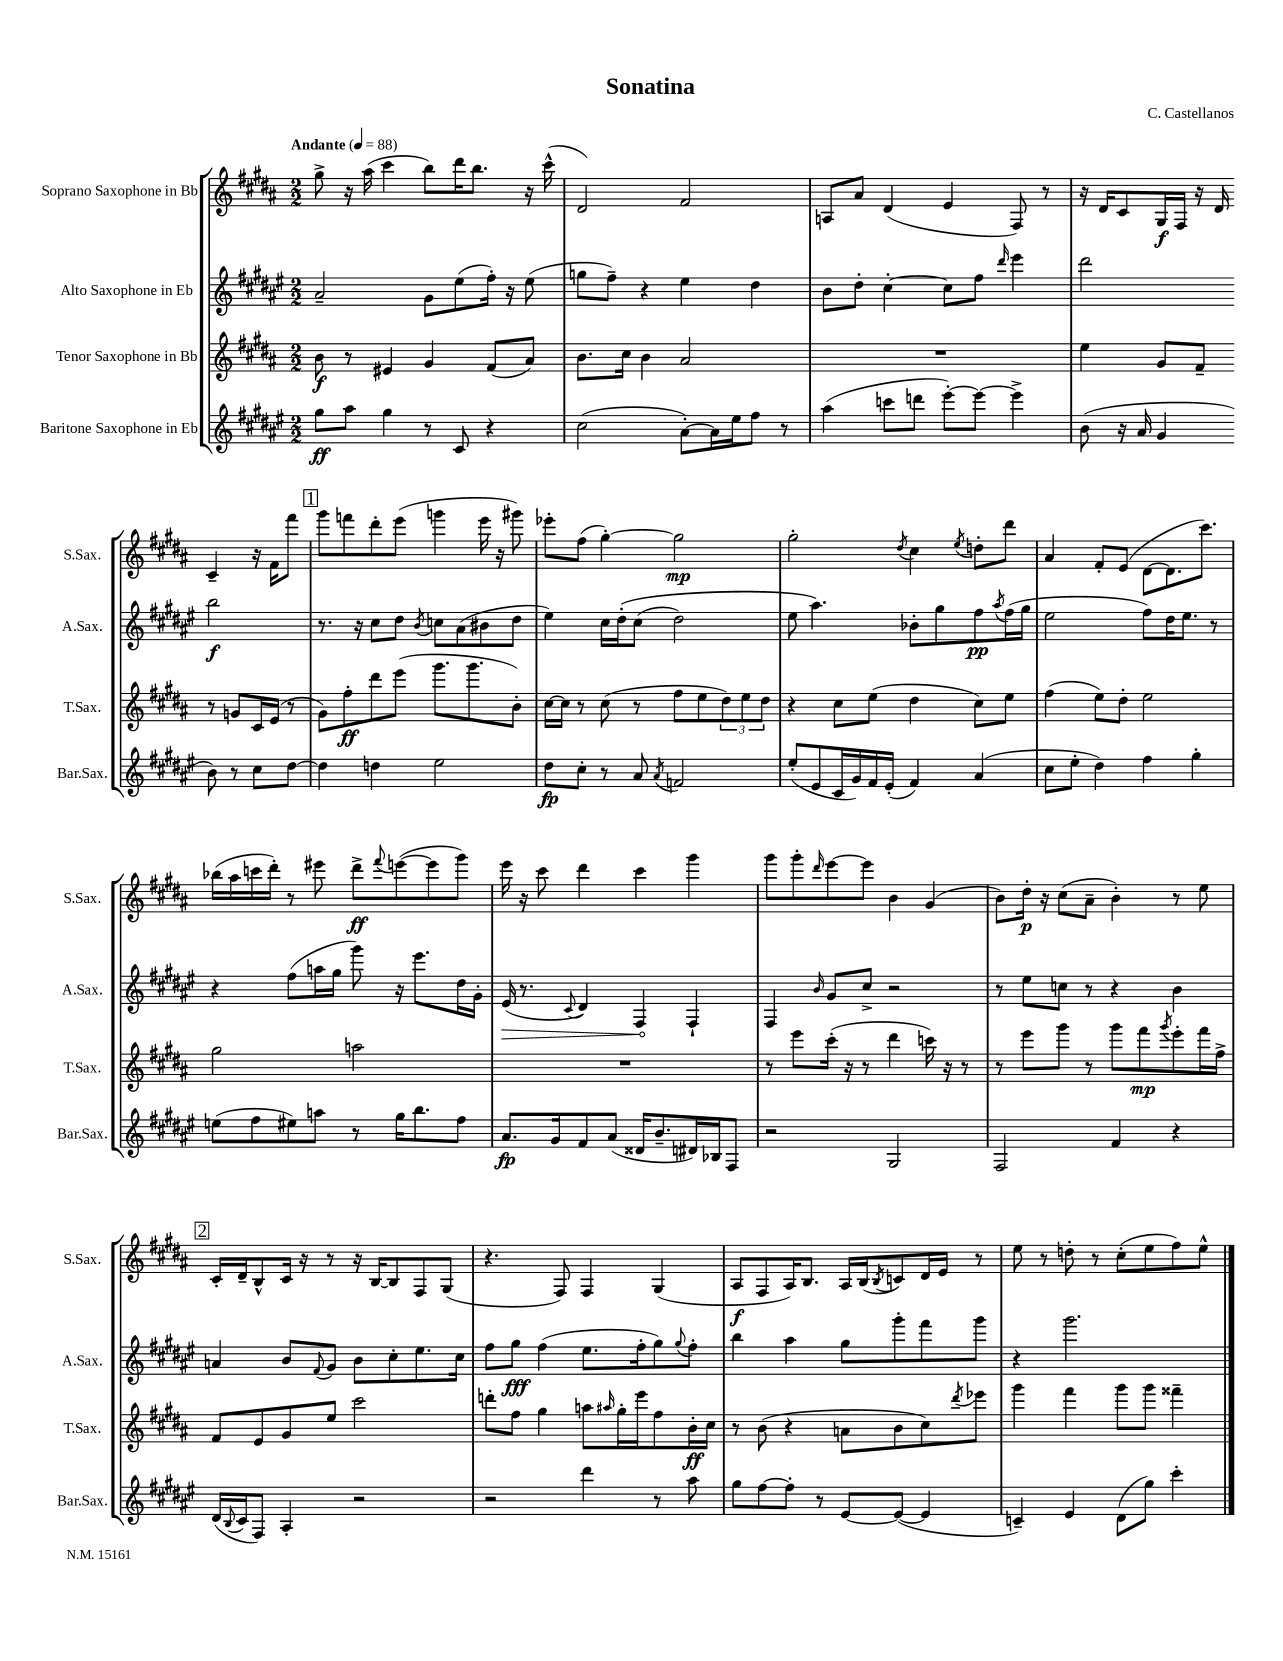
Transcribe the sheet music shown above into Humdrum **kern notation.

**kern	**kern	**kern	**kern
*staff4	*staff3	*staff2	*staff1
*clefG2	*clefG2	*clefG2	*clefG2
*k[f#c#g#d#a#e#]	*k[f#c#g#d#a#]	*k[f#c#g#d#a#e#]	*k[f#c#g#d#a#]
*M2/2	*M2/2	*M2/2	*M2/2
*MM88	*MM88	*MM88	*MM88
8gg#	8b	2a#~	8gg#^
8aa#	8r	.	16r
.	.	.	(16aa#
4gg#	4e#	.	4ccc#
8r	4g#	8g#	8bb)
8c#	.	(8ee#	16ddd#
.	.	.	8.bb
4r	(8f#	16ff#')	.
.	.	16r	.
.	8a#)	(8ee#	16r
.	.	.	(16ccc#^^
=	=	=	=
(2cc#	8.b	8gg	2d#)
.	.	8ff#~)	.
.	16cc#	.	.
.	4b	4r	.
[8a#')	2a#	4ee#	2f#
16a#]	.	.	.
16ee#	.	.	.
8ff#	.	4dd#	.
8r	.	.	.
=	=	=	=
(4aa#	1r	8b	8A
.	.	8dd#'	8a#
8ccc	.	[4cc#'	(4d#
8ddd	.	.	.
[8eee#')	.	8cc#]	4e
8eee#_	.	8ff#	.
.	.	16qqddd#	.
4eee#^]	.	4eee#	8F#)
.	.	.	8r
=	=	=	=
(8b	4ee	2ddd#	16r
.	.	.	16d#
16r	.	.	8c#
16a#	.	.	.
4g#	8g#	.	16G#
.	.	.	16F#
.	8f#~	.	16r
.	.	.	16d#
8b)	8r	2bb	4c#~
8r	8g	.	.
8cc#	16c#	.	16r
.	(16e	.	16f#
[8dd#	8r	.	8fff#
=	=	=	=
4dd#]	8g#)	8.r	8ggg#
.	8ff#'	.	8fff
.	.	16r	.
4dd	8ddd#	8cc#	8ddd#'
.	(8eee	8dd#	(8eee
.	.	8qb	.
2ee#	8.ggg#	8cc	4ggg
.	.	(8a#	.
.	8.ggg#	.	.
.	.	8b#	16eee
.	.	.	16r
.	8b')	8dd#	8ggg#)
=	=	=	=
8dd#	[16cc#	4ee#)	8eee-'
.	16cc#]	.	.
8cc#'	8r	.	(8ff#
8r	(8cc#	16cc#	[4gg#')
.	.	&(16dd#'	.
8a#	8r	(8cc#	.
8qa#	.	.	.
2f	8ff#	2dd#)	2gg#]
.	8ee	.	.
.	12dd#)	.	.
.	12ee	.	.
.	12dd#	.	.
=	=	=	=
(8ee#'	4r	8ee#	2gg#'
8e#	.	4.aa#&)	.
16c#	8cc#	.	.
16g#)	.	.	.
16f#	(8ee	.	.
(16e#'	.	.	.
.	.	.	8qdd#
4f#)	4dd#	8b-'	4cc#
.	.	8gg#	.
.	.	.	8qee
(4a#	8cc#)	8ff#	8dd'
.	.	8qaa#	.
.	8ee	(16ff#	8ddd#
.	.	16gg#	.
=	=	=	=
8cc#	(4ff#	2ee#	4a#
8ee#'	.	.	.
4dd#)	8ee)	.	8f#'
.	8dd#'	.	(8e
4ff#	2ee	8ff#)	[8d#
.	.	16dd#	8.d#]
.	.	8.ee#	.
4gg#'	.	.	.
.	.	.	8.ccc#)
.	.	8r	.
=	=	=	=
(8ee	2gg#	4r	(16bb-
.	.	.	16aa#
8ff#	.	.	16ccc
.	.	.	16ddd#')
8ee#)	.	(8ff#	8r
8aa	.	16aa	8eee#
.	.	16gg#	.
8r	2aa	8ggg#)	8ddd#^
.	.	.	8qqfff#
16gg#	.	16r	([8eee
8.bb	.	8.eee#	.
.	.	.	8eee]
8ff#	.	16dd#	8ggg#)
.	.	16g#'	.
=	=	=	=
8.a#	1r	(16e#	16eee
.	.	8.r	16r
.	.	.	8ccc#
16g#	.	.	.
.	.	8qqc#	.
8f#	.	4d#)	4ddd#
(8a#	.	.	.
16d##	.	4F#	4ccc#
8.b~	.	.	.
16d#)	.	4F#`	4ggg#
16B-	.	.	.
8F#	.	.	.
=	=	=	=
2r	8r	4F#	8ggg#
.	8eee	.	8ggg#'
.	.	16qqb	16qqddd#
.	(16ccc#'	8g#	[8eee
.	16r	.	.
.	8r	8cc#^	8eee]
2G#	4ddd#	2r	4b
.	16ccc)	.	(4g#
.	16r	.	.
.	8r	.	.
=	=	=	=
2F#	8r	8r	8b)
.	8eee	8ee#	16dd#'
.	.	.	16r
.	8ggg#	8cc	(8cc#
.	8r	8r	8a#~
4f#	8ggg#	4r	4b')
.	8fff#	.	.
.	8qggg#	.	.
4r	8eee'	4b	8r
.	16fff#	.	8ee
.	16ff#^	.	.
=	=	=	=
(16d#	8f#	4a	16c#'
8qqB	.	.	.
16c#	.	.	16d#~
8F#)	8e	.	8B^^
4A#'	8g#	8b	16c#
.	.	.	16r
.	.	8qqf#	.
.	8ee	8g#	8r
2r	2ccc#	8b	16r
.	.	.	[16B
.	.	8cc#'	8B]
.	.	8.ee#	8F#
.	.	.	(8G#
.	.	16cc#	.
=	=	=	=
2r	8ddd'	8ff#	4.r
.	8ff#	8gg#	.
.	4gg#	(4ff#	.
.	.	.	8F#)
4ddd#	8aa	8.ee#	4F#
.	16qqaa#	.	.
.	16gg#'	.	.
.	16eee	16ff#'	.
8r	8ff#	8gg#)	(4G#
.	.	8qqgg#	.
8aa#	16b'	8ff#'	.
.	16cc#	.	.
=	=	=	=
8gg#	8r	4bb	8A#
[8ff#	(8b	.	8F#
8ff#']	4r	4aa#	16A#)
.	.	.	8.B
8r	.	.	.
[8e#	8a	8gg#	16A#
.	.	.	(16B
.	.	.	8qB
(8e#_	8b	8ggg#'	8c)
4e#]	8cc#)	8fff#	16d#
.	.	.	16e
.	8qddd#	.	.
.	8eee-	8ggg#	8r
=	=	=	=
4c~)	4ggg#	4r	8ee
.	.	.	8r
4e#	4fff#	2.ggg#	8dd'
.	.	.	8r
(8d#	8ggg#	.	(8cc#'
8gg#)	8ggg#	.	8ee
4ccc#'	4fff##~	.	8ff#)
.	.	.	8ee^^
==	==	==	==
*-	*-	*-	*-
